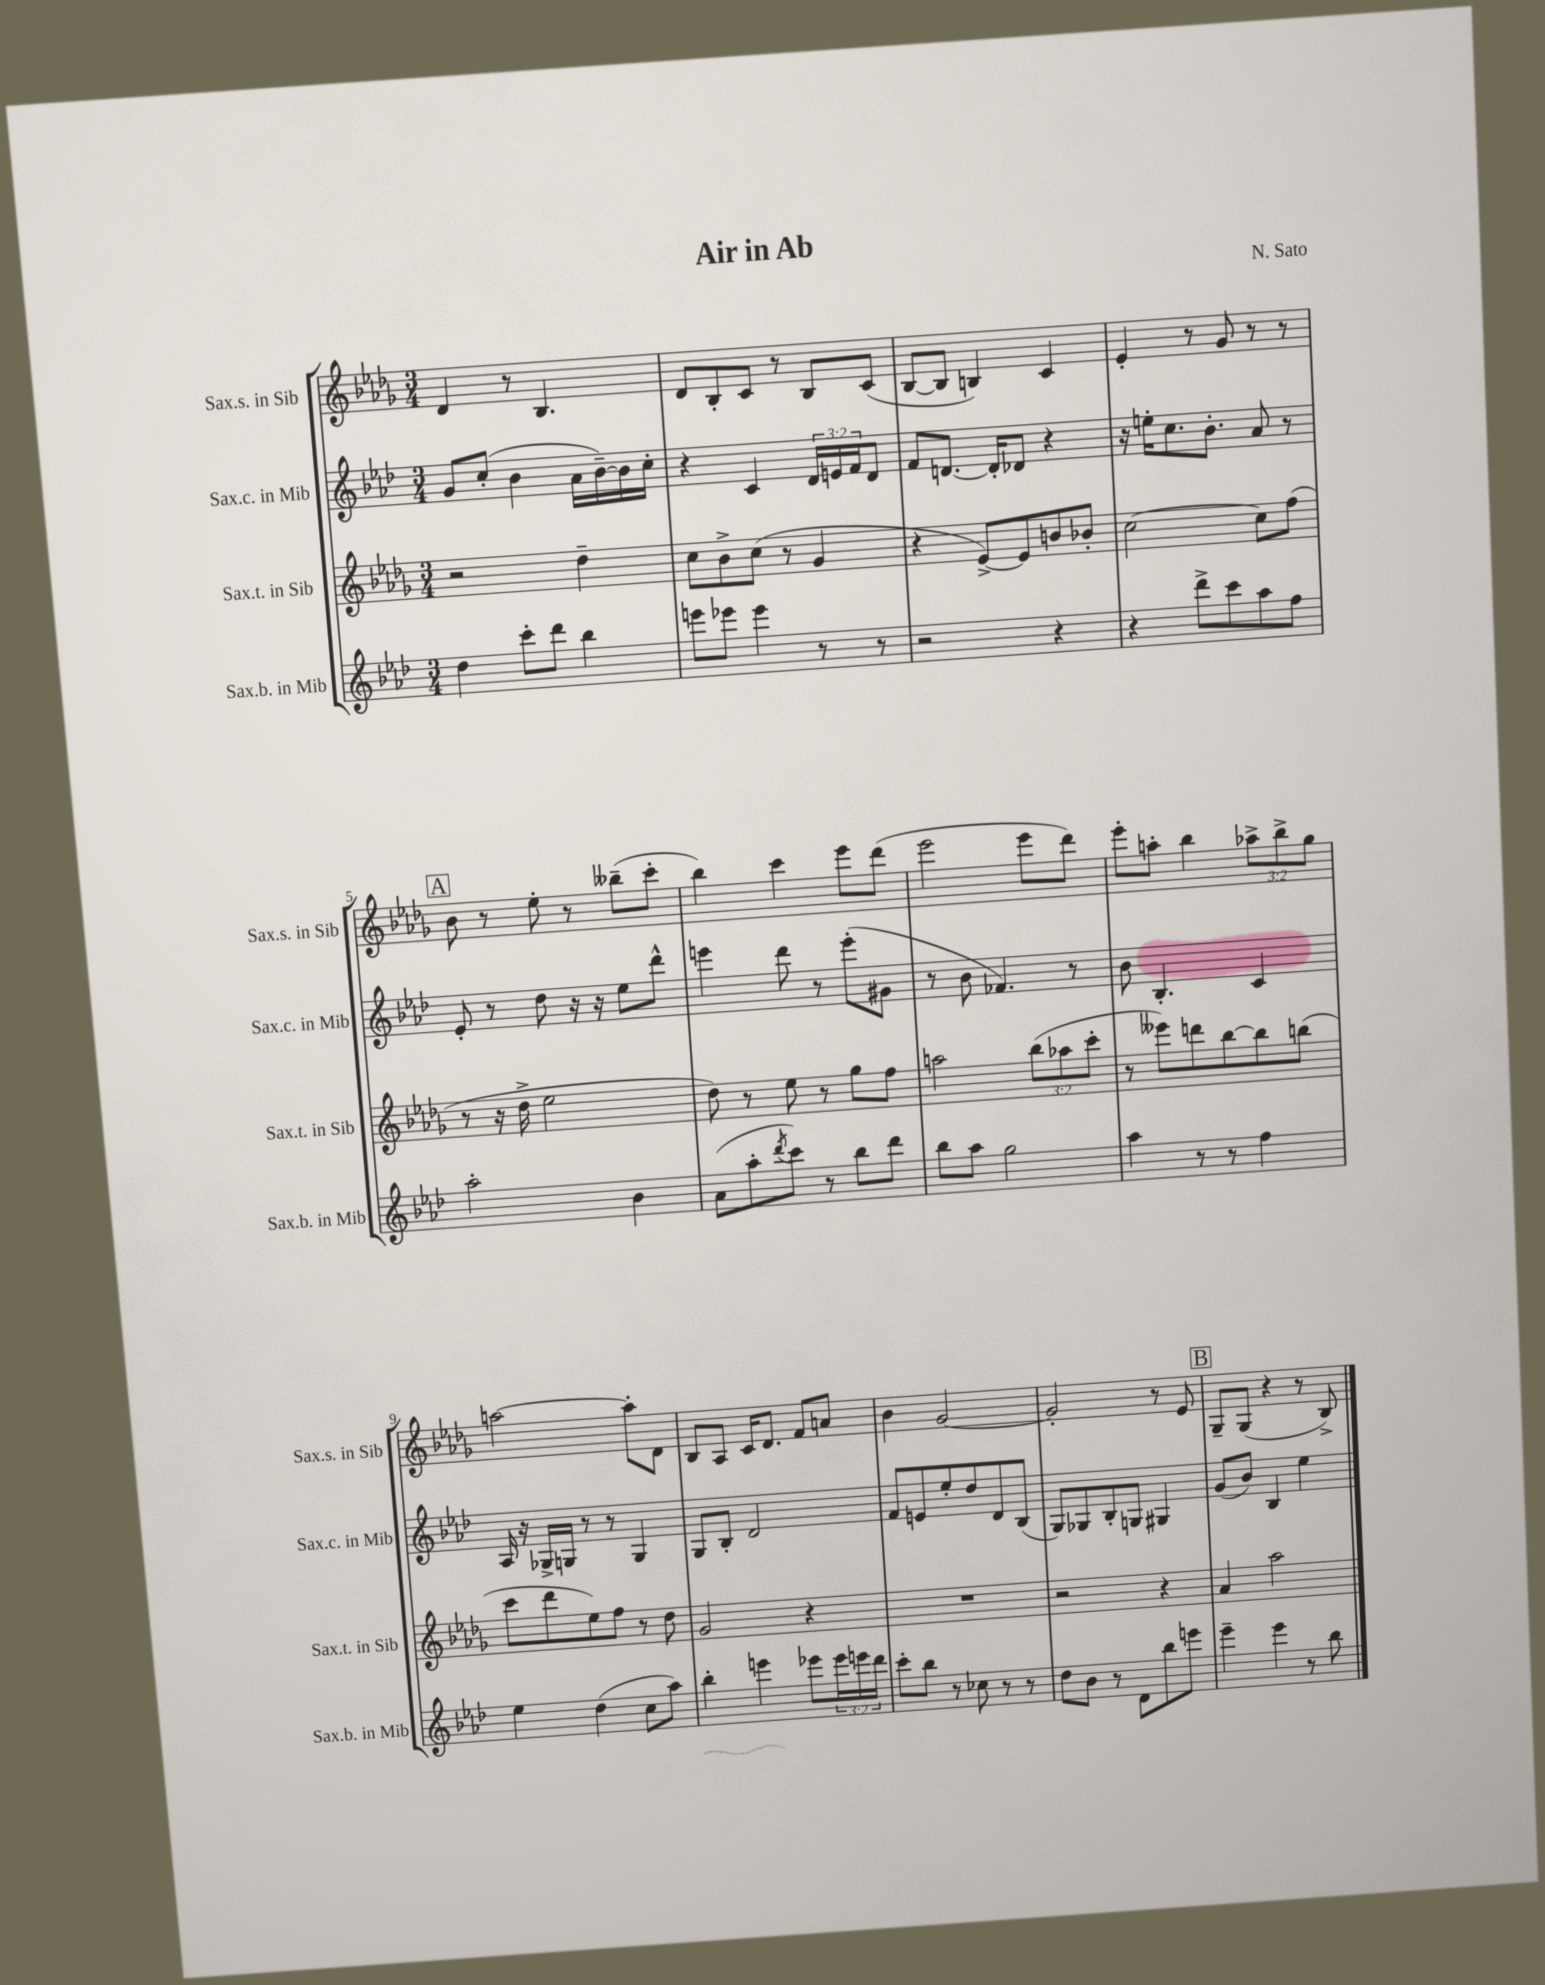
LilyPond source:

\header { title = "Air in Ab" composer = "N. Sato" }
<<
\new StaffGroup <<
\new Staff = "s0" \with { instrumentName = "Sax.s. in Sib" shortInstrumentName = "Sax.s. in Sib" } {
    \clef treble \key des \major \numericTimeSignature \time 3/4 \override Staff.TupletNumber.text = #tuplet-number::calc-fraction-text
    des'4 r8 bes4. |
    des'8 bes8-. c'8 r8 bes8 c'8( |
    bes8~ bes8 b4) c'4 |
    ees'4-. r8 ges'8 r8 r8 |
    \mark \markup { \box "A" } bes'8 r8 ees''8-. r8 beses''8--( c'''8-. |
    bes''4) c'''4 ees'''8 des'''8( |
    ees'''2 ees'''8 des'''8) |
    ees'''8-. a''8-. bes''4 \tuplet 3/2 { aes''8-> bes''8-> ges''8 } |
    a''2~ a''8-. des'8 |
    bes8 aes8 c'16 des'8. f'8 a'8 |
    bes'4 ges'2~ |
    ges'2-. r8 ees'8 |
    \mark \markup { \box "B" } ges8-- ges8( r4 r8 bes8->) \bar "|." |
}
\new Staff = "s1" \with { instrumentName = "Sax.c. in Mib" shortInstrumentName = "Sax.c. in Mib" } {
    \clef treble \key aes \major \numericTimeSignature \time 3/4 \override Staff.TupletNumber.text = #tuplet-number::calc-fraction-text
    g'8 c''8-.( bes'4 aes'16 bes'16~--) bes'16 c''16-. |
    r4 c'4 \tuplet 3/2 { des'16 e'16 f'16 } des'8 |
    f'8 d'8.~ d'16-. des'8 r4 |
    r16 e''16-. c''8. bes'8.-. aes'8 r8 |
    \mark \markup { \box "A" } ees'8-. r8 des''8 r16 r16 ees''8 des'''8-^ |
    e'''4 des'''8 r8 e'''8-.( gis'8 |
    r8 bes'8 fes'4.) r8 |
    bes'8 bes4.-. c'4 |
    aes16 r16 ges16-> g16 r8 r8 g4 |
    g8 bes8-. des'2 |
    f'8 e'8 ees''8-. des''8 des'8 bes8( |
    g8) ges8 bes8-. g8 gis4 |
    \mark \markup { \box "B" } g'8( bes'8) bes4 ees''4 \bar "|." |
}
\new Staff = "s2" \with { instrumentName = "Sax.t. in Sib" shortInstrumentName = "Sax.t. in Sib" } {
    \clef treble \key des \major \numericTimeSignature \time 3/4 \override Staff.TupletNumber.text = #tuplet-number::calc-fraction-text
    r2 des''4-- |
    c''8 bes'8-> c''8( r8 ges'4 |
    r4 ees'8~->) ees'8 b'8 bes'8-. |
    c''2~ c''8 f''8( |
    \mark \markup { \box "A" } r8 r16 des''16-> ees''2 |
    des''8) r8 ees''8 r8 ges''8 f''8 |
    a''2 \tuplet 3/2 { bes''8( aes''8 c'''8-. } |
    r8 eeses'''8) d'''8 bes''8~ bes''8 b''8( |
    c'''8 des'''8 ees''8) f''8 r8 des''8 |
    ges'2 r4 |
    R2. |
    r2 r4 |
    \mark \markup { \box "B" } aes'4 aes''2 \bar "|." |
}
\new Staff = "s3" \with { instrumentName = "Sax.b. in Mib" shortInstrumentName = "Sax.b. in Mib" } {
    \clef treble \key aes \major \numericTimeSignature \time 3/4 \override Staff.TupletNumber.text = #tuplet-number::calc-fraction-text
    des''4 c'''8-. des'''8 bes''4 |
    e'''8 ees'''8 ees'''4 r8 r8 |
    r2 r4 |
    r4 des'''8-> c'''8 aes''8 f''8 |
    \mark \markup { \box "A" } aes''2-. bes'4 |
    aes'8( aes''8-. \acciaccatura { des'''8 } c'''8) r8 bes''8 des'''8 |
    bes''8 aes''8 g''2 |
    aes''4 r8 r8 f''4 |
    ees''4 des''4( c''8 aes''8) |
    bes''4-. e'''4 ees'''8 \tuplet 3/2 { ees'''16 e'''16 des'''16 } |
    c'''8-. bes''8 r8 ces''8 r8 r8 |
    des''8 bes'8 r8 des'8 bes''8 e'''8 |
    \mark \markup { \box "B" } ees'''4-- ees'''4 r8 bes''8 \bar "|." |
}
>>
>>
